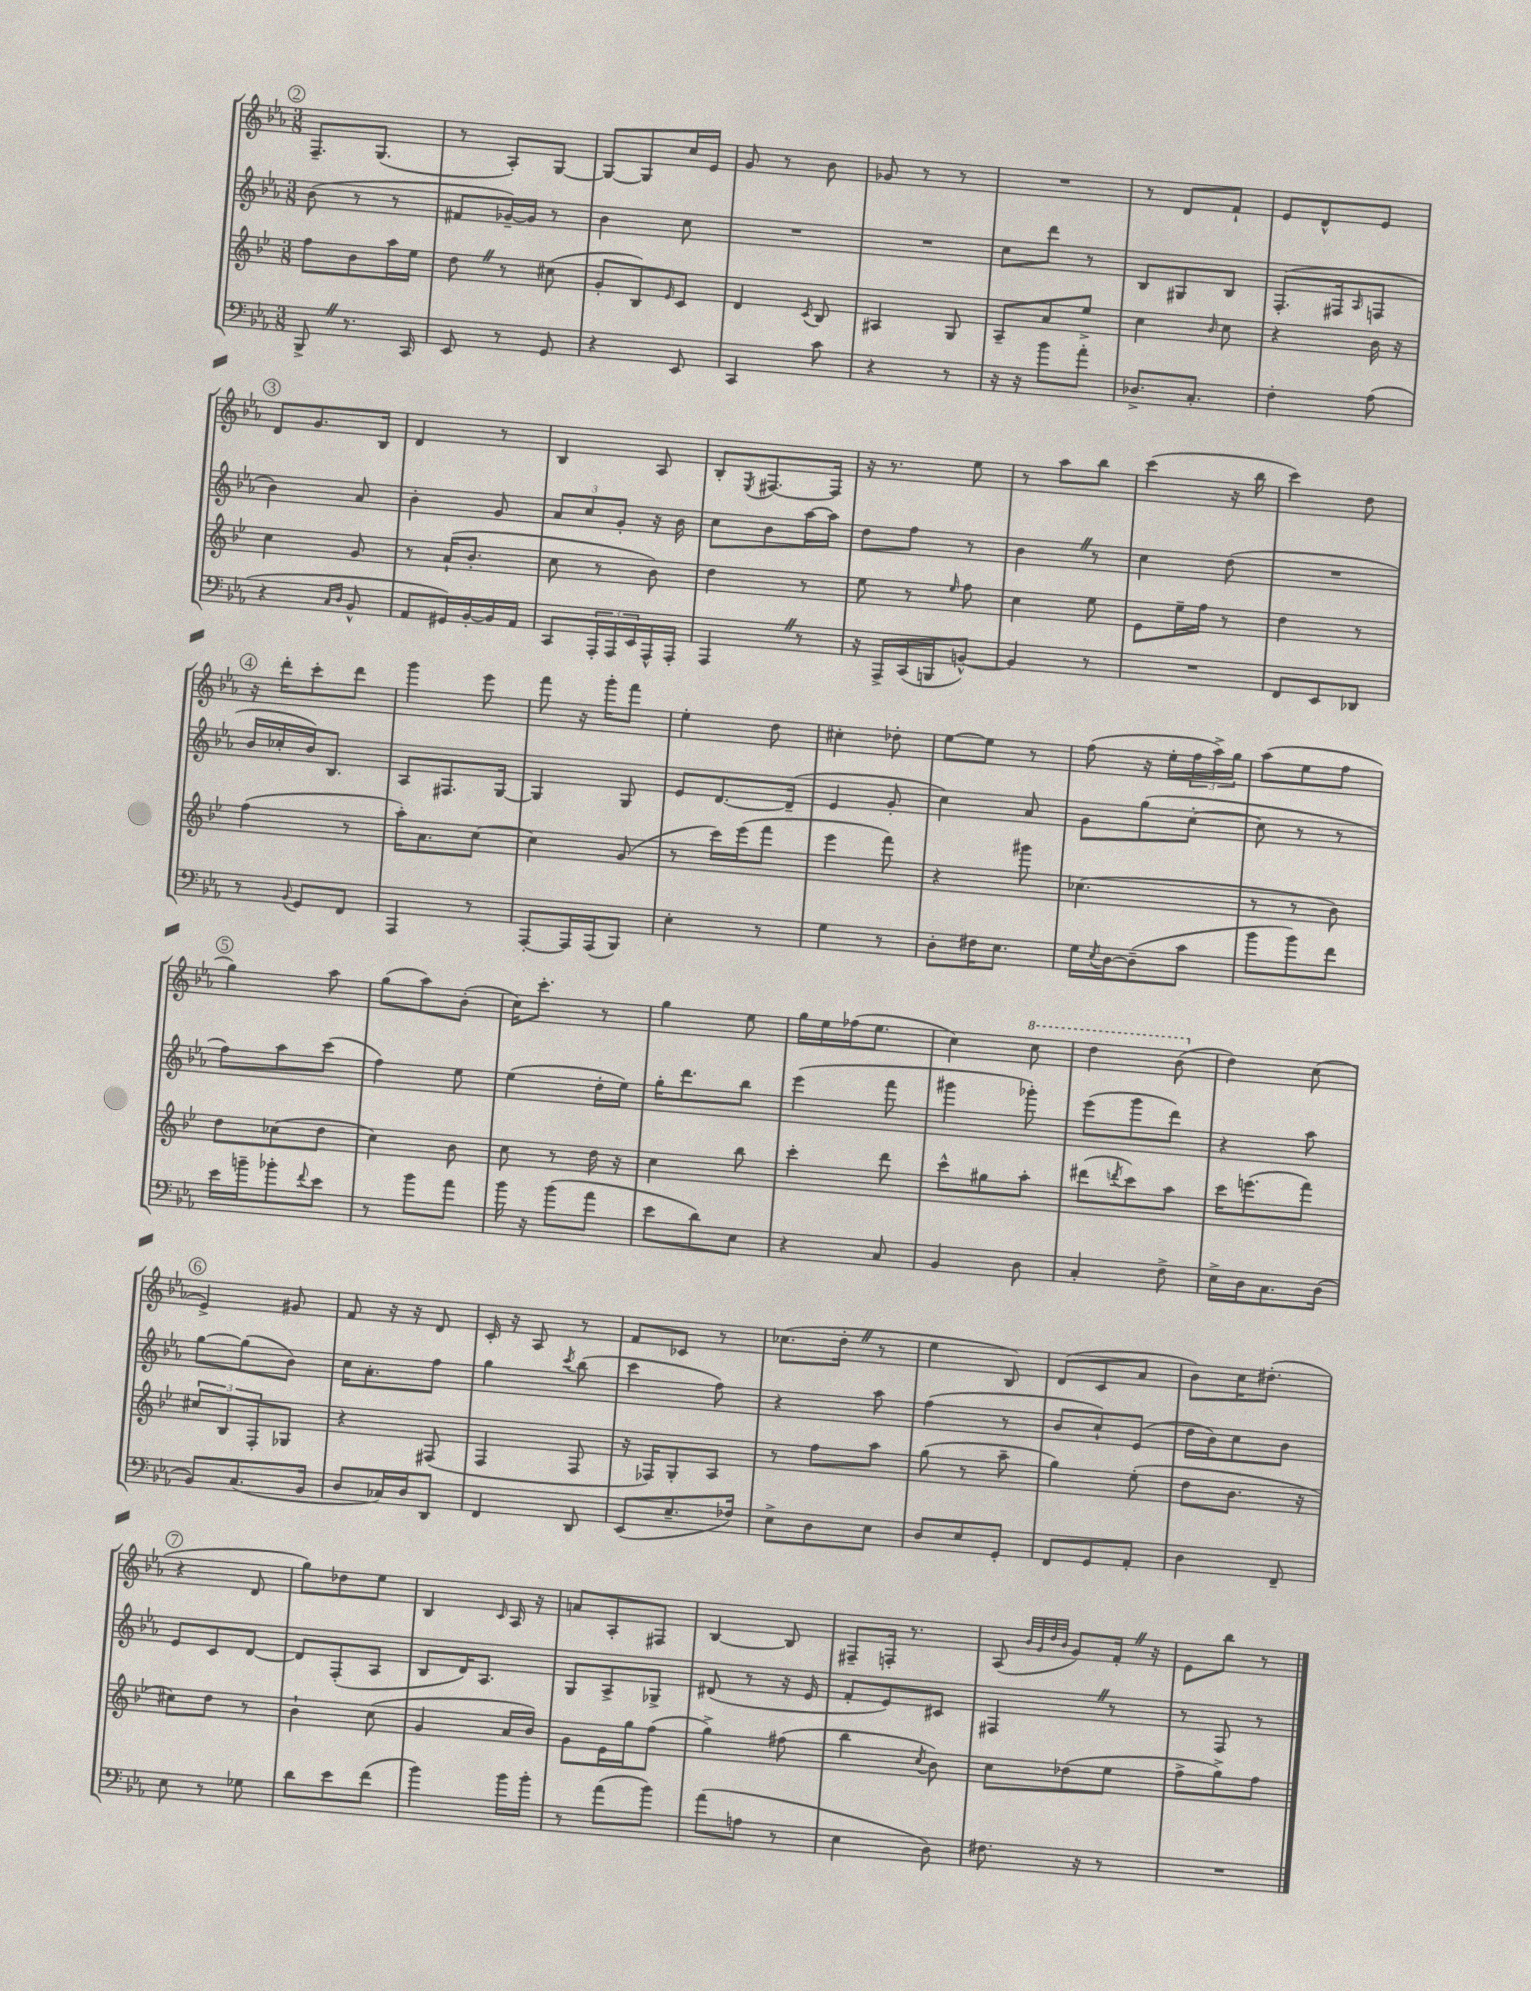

**kern	**kern	**kern	**kern
*staff4	*staff3	*staff2	*staff1
*clefF4	*clefG2	*clefG2	*clefG2
*k[b-e-a-]	*k[b-e-]	*k[b-e-a-]	*k[b-e-a-]
*M3/8	*M3/8	*M3/8	*M3/8
8BBB-^	8ff	(8b-	8.F~
8.r	8b-	8r	.
.	.	.	(8.G
.	16aa	8r	.
16CC	16ee-	.	.
=	=	=	=
8EE-	8dd	8f#	8r
8r	8r	[16g-~)	8A-')
.	.	16g-]	.
8GG	(8cc#	8r	[8G
=	=	=	=
4r	8g'	4b-	8G_
.	8B-)	.	8G]
.	16qqe-	.	.
8EE-	8c	8cc	16cc
.	.	.	16e-
=	=	=	=
4CC	4d	4.r	8g
.	.	.	8r
.	8qc	.	.
8c	8B-	.	8b-
=	=	=	=
4r	4A#	4.r	8g-
.	.	.	8r
8r	8G	.	8r
=	=	=	=
16r	8A~	8cc	4.r
16r	.	.	.
8b-	8a	8ddd	.
8a-'	8ee-^	8r	.
=	=	=	=
8.D-^	4cc	8B-	8r
.	.	8G#	8d
8.C'	.	.	.
.	16qqb-	.	.
.	8cc	8B-	8f`
=	=	=	=
4F'	4r	(8.F'	8e-
.	.	.	8d^^
.	.	16F#	.
.	.	16qqA-	.
(8A-	16b-	8F	8e-
.	16r	.	.
=	=	=	=
4r	4cc	4b-)	8d
.	.	.	8.g
16qqC	.	.	.
16qqD	.	.	.
8BB-^^	8g	8a-	.
.	.	.	16B-
=	=	=	=
8AA-	8r	4b-'	4d
16GG#)	(16a`	.	.
[16BB-'	8.b-'	.	.
16BB-]	.	8g	8r
16AA-	.	.	.
=	=	=	=
8CC	8cc	12a-	4B-
.	.	12cc	.
24AAA-'	8r	.	.
24AAA-	.	12g'	.
24EE-	.	.	.
16AAA-^^	8b-)	16r	8A-
16AAA-'	.	16b-	.
=	=	=	=
4AAA-	4dd	8cc	8B-'
.	.	.	8qE-
.	.	8b-	[8.F#
8r	8r	[16aa-	.
.	.	16aa-]	16F#]
=	=	=	=
16r	8ee-	8dd	16r
16AAA-^	.	.	8.r
(16CC	8r	8ff	.
16BBB	.	.	.
.	16qqee-	.	.
[8BB^^)	8ff	8r	8ee-
=	=	=	=
4BB]	4cc	4b-	8r
.	.	.	8aa-
8r	8ee-	8r	8bb-
=	=	=	=
4.r	8e-	4cc	(4ccc
.	16ee-~	.	.
.	16ff	.	.
.	8r	(8dd	16r
.	.	.	16bb-
=	=	=	=
8FF	4dd	4.r	4ccc)
8EE-	.	.	.
8DD-	8r	.	8dd
=	=	=	=
8r	(4ff	16b-	16r
.	.	16cc-'	16ddd'
8qqBB-	.	.	.
8GG	.	16b-)	8ccc'
.	.	8.B-	.
8FF	8r	.	8ddd
=	=	=	=
4AAA-	16aa')	8A-	4ggg
.	8.a	.	.
.	.	8.F#	.
8r	[8cc	.	8eee-
.	.	[16G	.
=	=	=	=
[8AAA-'	4cc]	4G]	8fff
16AAA-]	.	.	16r
(16AAA-	.	.	16ggg'
8BBB-)	(8g	8G	8fff
=	=	=	=
4E-'	8r	8e-	4ee-'
.	16ccc)	[8.d	.
.	(16eee-	.	.
8r	8fff	.	8dd
.	.	(16d~]	.
=	=	=	=
4G	4eee-	4e-	4cc#'
8r	8fff)	8g'	8dd-'
=	=	=	=
8D'	4r	4cc)	[8ee-
16F#	.	.	8ee-]
8.E-	.	.	.
.	8ggg#	8a-	8r
=	=	=	=
16G	(4.cc-	8g	(8ff
8qE-	.	.	.
[16D	.	.	.
(8D~]	.	(8gg	16r
.	.	.	16ee-'
8c	.	[8cc'	24ff
.	.	.	24aa-^)
.	.	.	24gg
=	=	=	=
8b-	8r	8cc]	(8aa-
8b-)	8r	8r	8ee-
8f	8b-)	8r	8ff
=	=	=	=
16e-	8dd	8ff)	4gg)
16b~	.	.	.
8b-'	(8cc-	8aa-	.
8qqf	.	.	.
8e-	8dd	(8ccc	8aa-
=	=	=	=
8r	4cc)	4ff)	(8gg
8b-	.	.	8aa-)
8a-	8b-	8ee-	(8b-'
=	=	=	=
16b-	8cc	(4ee-	16cc)
16r	.	.	8.ccc'
(8b-	8r	.	.
8a-	16dd	16dd'	8r
.	16r	16ee-)	.
=	=	=	=
8e-	4cc	16gg'	4gg
.	.	8.ddd	.
8d)	.	.	.
8E-	8bb-	8bb-	8ee-
=	=	=	=
4r	4ccc'	(4eee-	16gg
.	.	.	16ee-
.	.	.	(16ff-
.	.	.	8.ee-
8C	8ddd	8fff	.
=	=	=	=
4BB-	8ccc^^	4ggg#	4cc)
.	8gg#	.	.
8D	8aa'	8ggg-')	8ccc
=	=	=	=
4C'	(8ddd#	(8eee-	4ddd
.	8qddd	.	.
.	8ccc)	8ggg	.
8F^	8aa	8ddd)	(8bb-
=	=	=	=
16E-^	16ccc	4r	4dd)
16D	(8.eee	.	.
8.C	.	.	.
.	8fff)	8aa-	(8cc
(16D	.	.	.
=	=	=	=
8BB-)	12cc#	[8gg	4e-^)
.	12B-	.	.
(8.C	.	(8gg]	.
.	12F'	.	.
.	8G-	8b-)	8g#
16BB-	.	.	.
=	=	=	=
8D	4r	16cc	8f
.	.	8.a-'	.
16C-)	.	.	16r
16D	.	.	16r
8DD	(8F#	8ff	8d
=	=	=	=
4FF	4F	4gg	16c'
.	.	.	16r
.	.	.	8A-
.	.	8qccc	.
8DD	8F	(8bb-	8r
=	=	=	=
(8EE-	16r	4ccc	8f
.	16F-)	.	.
8.E-~	8G'	.	8c-
.	8A	8ff)	8r
16F-)	.	.	.
=	=	=	=
8E-^	8r	4r	(8.cc-
8D	8ff	.	.
.	.	.	16dd'
8E-	8aa	8aa-	8r
=	=	=	=
8D	(8gg	(4ff	4ee-
8E-	8r	.	.
8GG'	8aa~	8r	8B-)
=	=	=	=
8FF	4gg)	8b-	(8d
8GG	.	8cc`)	8c
8AA-'	(8ee-'	(8e-	8a-
=	=	=	=
4D	8dd	16dd	8b-)
.	.	16b-)	.
.	8.b-	8cc	16cc
.	.	.	(8.dd#'
8FF~	.	8b-	.
.	16r	.	.
=	=	=	=
8E-	8cc#)	8e-	4r
8r	8dd	8c	.
8G-	8r	[8d	8d
=	=	=	=
8d	4b-`	8d]	8gg)
8e-	.	(8F'	8dd-
(8f	(8cc	8A-	8ee-
=	=	=	=
4b-)	4g	8B-	4B-
.	.	16d)	.
.	.	8.A-	.
.	.	.	16qqc
16b-	16a	.	16A-
16b-'	16b-)	.	16r
=	=	=	=
8r	8g	8G	8a
(8a-	16e-	8A-^	8A-'
.	16gg	.	.
8b-)	(8ff	8G-^	8F#
=	=	=	=
(8a-	4gg^)	(8d#	[4B-
8A	.	8r	.
8r	(8ff#	16r	8B-]
.	.	16e-	.
=	=	=	=
4E-	4bb-	8f'	8F#~
.	.	8e-)	16F'
.	.	.	8.r
.	8qcc	.	.
8D)	8b-)	8c#	.
=	=	=	=
8.F#	8cc	4F#	(8A-
.	.	.	32qqb-
.	.	.	32qqg
.	.	.	32qqdd
.	.	.	32qqb-
.	(8dd-	.	8g)
16r	.	.	.
8r	8ee-	8r	16f'
.	.	.	16r
=	=	=	=
4.r	8ff^	8r	8e-
.	8gg^)	8F	8bb-
.	8ff	8r	8r
==	==	==	==
*-	*-	*-	*-
